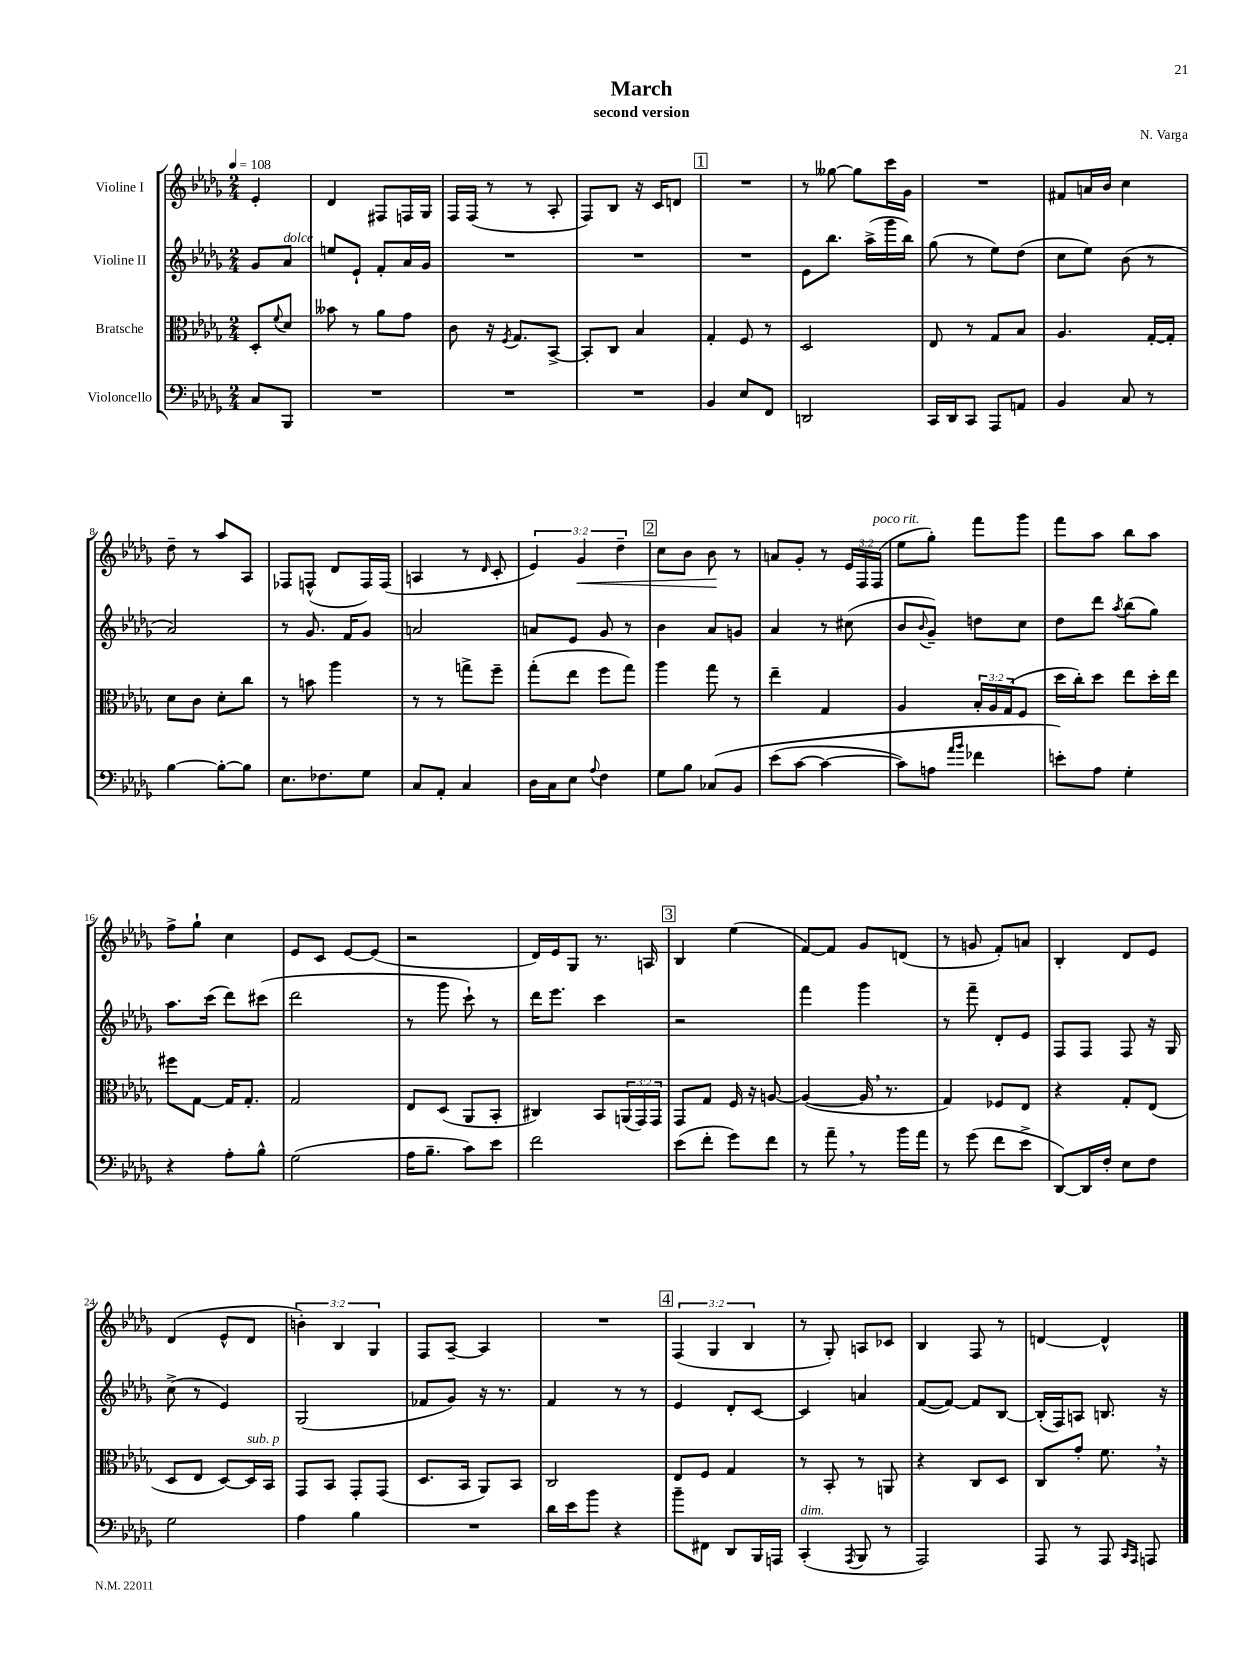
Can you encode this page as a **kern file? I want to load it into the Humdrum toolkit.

**kern	**kern	**kern	**kern
*staff4	*staff3	*staff2	*staff1
*clefF4	*clefC3	*clefG2	*clefG2
*k[b-e-a-d-g-]	*k[b-e-a-d-g-]	*k[b-e-a-d-g-]	*k[b-e-a-d-g-]
*M2/4	*M2/4	*M2/4	*M2/4
*MM108	*MM108	*MM108	*MM108
8C	8D-'	8g-	4e-'
.	8qqf	.	.
8BBB-	8d-	8a-	.
=	=	=	=
2r	8b--	8ee	4d-
.	8r	8e-`	.
.	8a-	8f'	8F#
.	8g-	16a-	16F
.	.	16g-	16G-
=	=	=	=
2r	8c	2r	16F
.	.	.	(16F
.	16r	.	8r
.	8qF	.	.
.	8.G-	.	.
.	.	.	8r
.	[8BB-^	.	8A-'
=	=	=	=
2r	8BB-']	2r	8F)
.	8C	.	8B-
.	4B-	.	16r
.	.	.	16c
.	.	.	8d
=	=	=	=
4BB-	4G-'	2r	2r
8E-	8F	.	.
8FF	8r	.	.
=	=	=	=
2DD	2D-	8e-	8r
.	.	8.bb-	[8gg--
.	.	.	8gg--]
.	.	(16aa-^	.
.	.	16ggg-	16ccc
.	.	16bb-)	16g-
=	=	=	=
16CC	8E-	(8gg-	2r
16DD-	.	.	.
8CC	8r	8r	.
8AAA-	8G-	8ee-)	.
8AA	8B-	(8dd-	.
=	=	=	=
4BB-	4.A-	8cc	8f#
.	.	8ee-)	16a
.	.	.	16b-
8C	.	(8b-	4cc
8r	[16G-'	8r	.
.	16G-']	.	.
=	=	=	=
[4B-	8d-	2a-)	8dd-~
.	8c	.	8r
8B-'_	8d-'	.	8aa-
8B-]	8cc	.	8A-
=	=	=	=
8.E-	8r	8r	8F-
.	8b	8.g-	(8F^^
8.F-	.	.	.
.	4aa-	.	8d-
.	.	16f	.
8G-	.	8g-	16F)
.	.	.	(16F
=	=	=	=
8C	8r	2a	4A
8AA-'	8r	.	.
4C	8gg^	.	8r
.	.	.	16qqd-
.	8ff~	.	8c'
=	=	=	=
16D-	(8gg-'	8a	6e-)
16C	.	.	.
8E-	8ee-	8e-	.
.	.	.	6g-
8qqA-	.	.	.
4F	8ff	8g-	.
.	.	.	6dd-~
.	8gg-)	8r	.
=	=	=	=
8G-	4aa-	4b-	8cc
8B-	.	.	8b-
&(8C-	8gg-	8a-	8b-
8BB-	8r	8g	8r
=	=	=	=
(8e-	4ee-~	4a-	8a
[8c	.	.	8g-'
4c_	4G-	8r	8r
.	.	(8cc#	24e-
.	.	.	24F
.	.	.	(24F
=	=	=	=
8c])	4A-	8b-	8ee-
.	.	8qqb-	.
8A	.	8g-~)	8gg-')
16qqa-	.	.	.
16qqb-	.	.	.
4f-	24B-'	8dd	8fff
.	24A-	.	.
.	(24G-	.	.
.	8F	8cc	8ggg-
=	=	=	=
8e'&)	16dd-	8dd-	8fff
.	16cc')	.	.
8A-	8dd-	8ddd-	8aa-
.	.	8qaa-	.
4G-'	8ee-	(8bb-	8bb-
.	16dd-'	8gg-)	8aa-
.	16ee-	.	.
=	=	=	=
4r	8ff#	8.aa-	8ff^
.	[8G-	.	8gg-`
.	.	(16ccc	.
8A-'	16G-]	8ddd-)	4cc
.	8.G-'	.	.
8B-^^	.	(8ccc#	.
=	=	=	=
(2G-	2G-	2ddd-	8e-
.	.	.	8c
.	.	.	[8e-
.	.	.	(8e-]
=	=	=	=
16A-	8E-	8r	2r
8.B-~	.	.	.
.	(8D-	8ggg-	.
8c)	8AA-	8ccc`)	.
8e-	8BB-'	8r	.
=	=	=	=
2f	4C#)	16ddd-	16d-)
.	.	8.eee-	16e-
.	.	.	8G-
.	8BB-	4ccc	8.r
.	(24AA	.	.
.	24GG-)	.	.
.	.	.	16A
.	24GG-	.	.
=	=	=	=
(8e-	8GG-	2r	4B-
8f'	8G-	.	.
8g-)	16F	.	(4ee-
.	16r	.	.
8f	[8A	.	.
=	=	=	=
8r	(4A_	4fff	[8f)
8a-~	.	.	8f]
8r	16A]	4ggg-	8g-
.	8.r	.	.
16b-	.	.	(8d
16a-	.	.	.
=	=	=	=
8r	4G-)	8r	8r
(8g-	.	8fff~	8g
8f	8F-	8d-'	8f')
8e-^	8E-	8e-	8a
=	=	=	=
[8DD-)	4r	8F	4B-'
16DD-]	.	8F	.
16F'	.	.	.
8E-	8G-'	8F	8d-
8F	(8E-	16r	8e-
.	.	16G-	.
=	=	=	=
2G-	8D-	(8cc^	(4d-
.	8E-	8r	.
.	[8D-)	4e-)	8e-^^
.	16D-]	.	8d-
.	16BB-	.	.
=	=	=	=
4A-	8GG-	(2G-	6b')
.	8BB-	.	.
.	.	.	6B-
4B-	8GG-'	.	.
.	.	.	6G-
.	(8GG-	.	.
=	=	=	=
2r	8.D-	8f-	8F
.	.	8g-)	[8A-~
.	16BB-	.	.
.	8AA-)	16r	4A-]
.	.	8.r	.
.	8BB-	.	.
=	=	=	=
16d-	2C	4f	2r
16e-	.	.	.
8b-	.	.	.
4r	.	8r	.
.	.	8r	.
=	=	=	=
8b-~	8E-	4e-	(6F
8FF#	8F	.	.
.	.	.	6G-
8DD-	4G-	8d-'	.
.	.	.	6B-
16BBB-	.	[8c	.
16AAA	.	.	.
=	=	=	=
(4CC'	8r	4c]	8r
.	8BB-'	.	8G-')
8qAAA-	.	.	.
8BBB-	8r	4a	8A
8r	8AA	.	8c-
=	=	=	=
2AAA-)	4r	([8f	4B-
.	.	8f_)	.
.	8C	8f]	8F
.	8D-	[8B-	8r
=	=	=	=
8AAA-	8C	(16B-']	[4d
.	.	16F)	.
8r	8g-'	8A	.
8AAA-	8.f	8.B	4d^^]
16qqCC	.	.	.
16qqAAA-	.	.	.
8AAA	.	.	.
.	16r	16r	.
==	==	==	==
*-	*-	*-	*-
